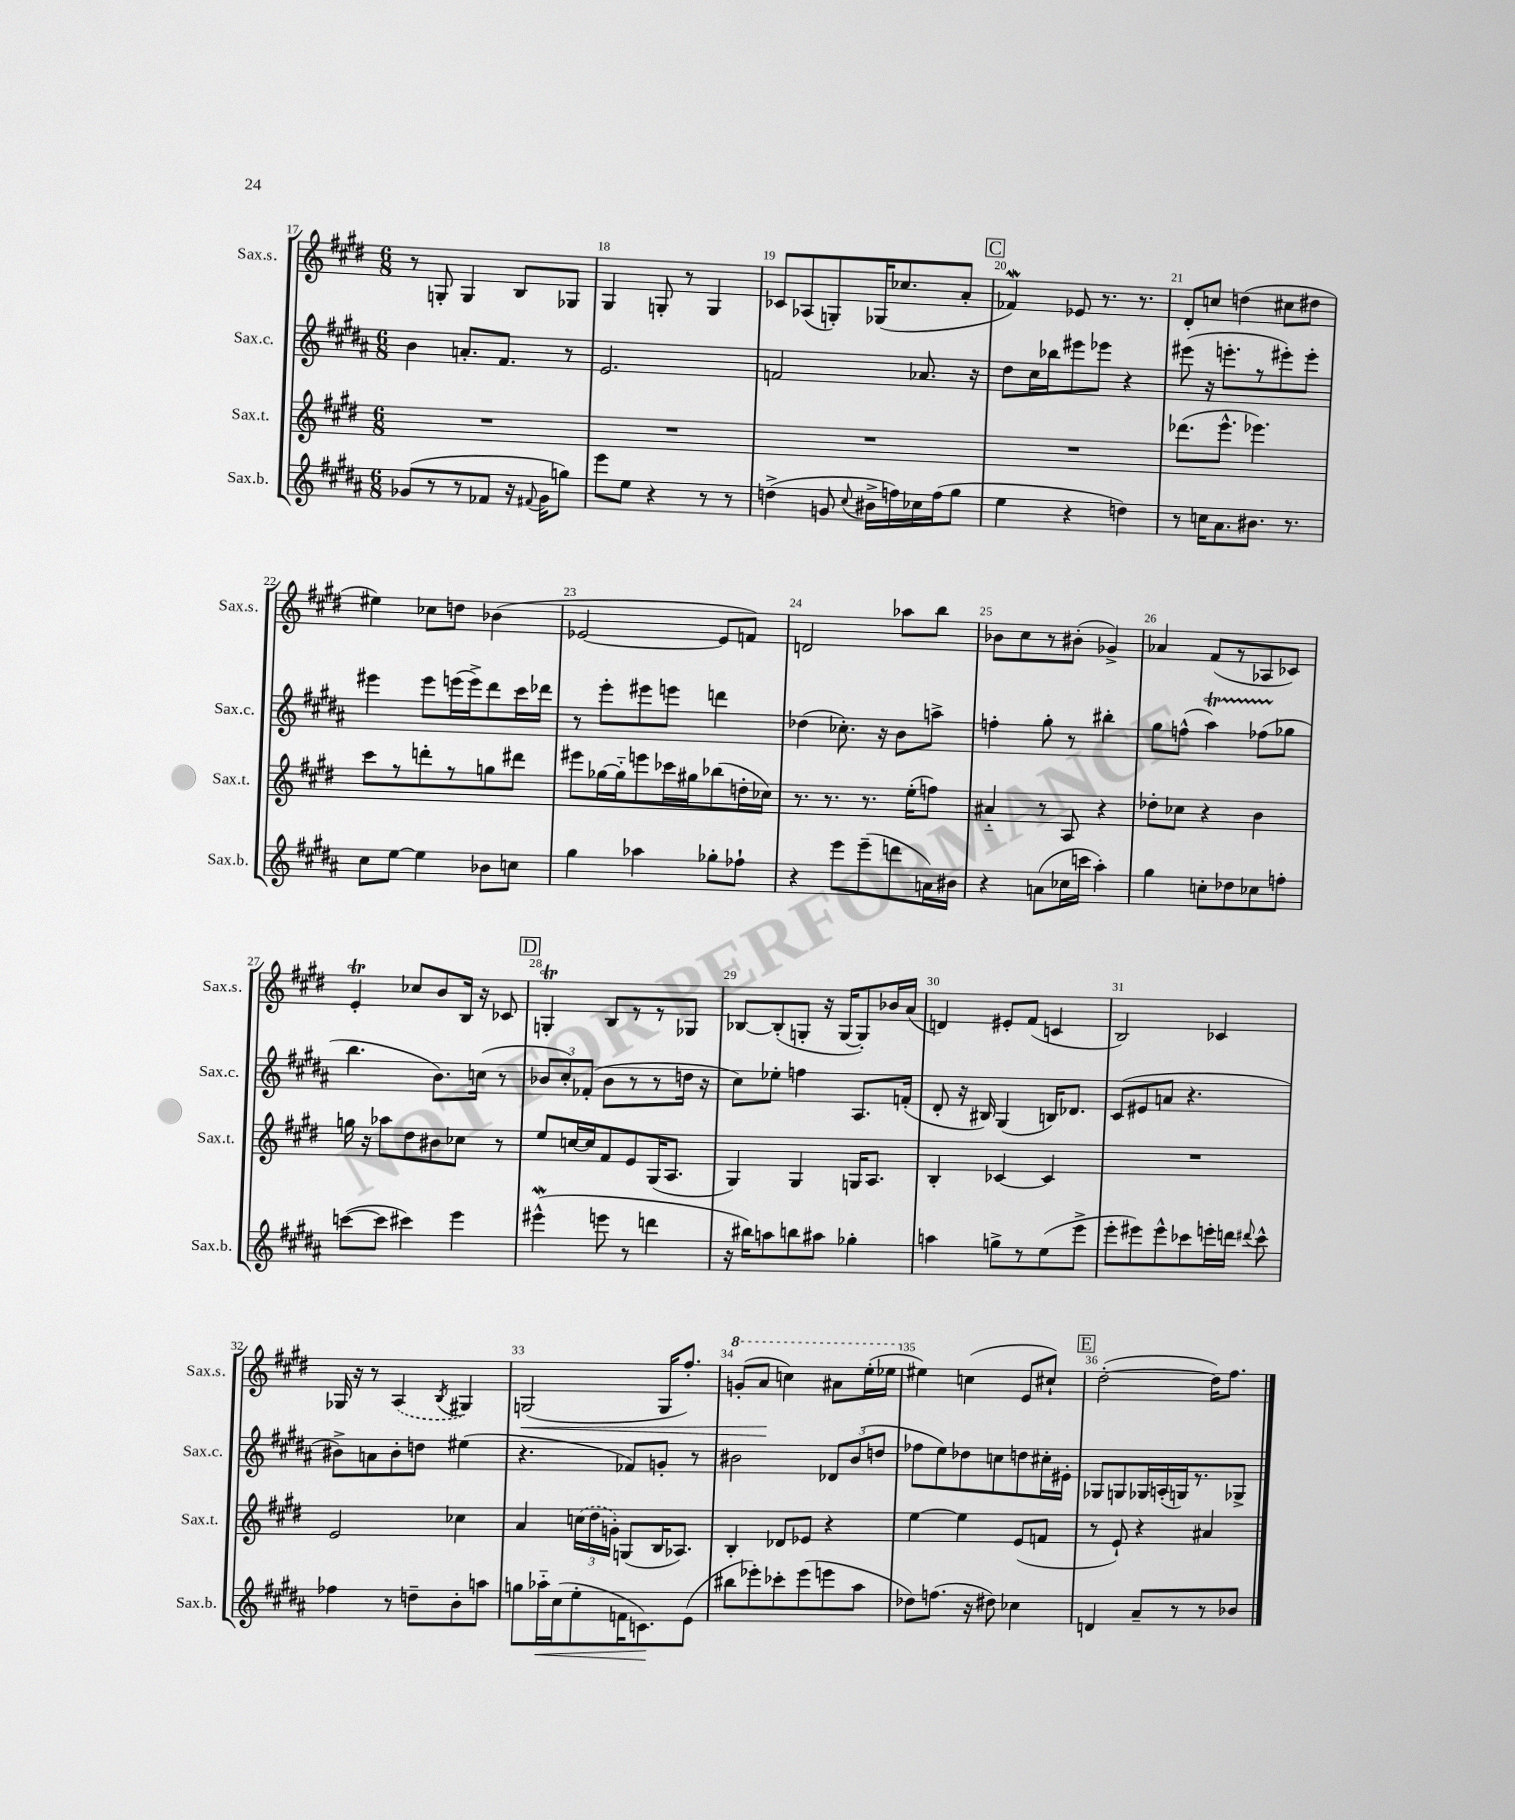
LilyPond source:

<<
\new StaffGroup <<
\new Staff = "s0" \with { instrumentName = "Sax.s." shortInstrumentName = "Sax.s." } {
    \clef treble \key e \major \numericTimeSignature \time 6/8
    \autoBeamOff r8 g8-. g4 b8[ ges8] |
    gis4 g8-. r8 g4 |
    ces'8[ aes8( g8-.) ges16( ces''8. a'8]-. |
    \mark \markup { \box "C" } fes'4\mordent) ees'8 r8. r8. |
    dis'8[-. c''8] d''4( cis''8[ dis''8] |
    eis''4) ces''8[ d''8] bes'4( |
    ees'2~ ees'8[ f'8]) |
    d'2 aes''8[ b''8] |
    bes'8[ cis''8 r8 bis'8]-.( ges'4->) |
    aes'4 fis'8[( r8 aes8 ces'8]) |
    e'4-.\trill ces''8[ b'8 b16] r16 ces'8 |
    \mark \markup { \box "D" } g4-.\trill b8[ r8 r8 ges8] |
    bes8[~ bes8-.( g8]-. r16 g16[~ g8-.) bes'16 a'16]( |
    d'4) eis'8[-. fis'8]( c'4 |
    b2) ces'4 |
    ges16 r16 r8 \once \slurDashed a4( \acciaccatura { b8 } gis4) |
    g2\<( g16[ fis''8.]-.) |
    \ottava #1 g''8[-.( a''8]\! c'''4) ais''8[ e'''16-.( ees'''16] \ottava #0 |
    eis''4) c''4( e'8[ cis''8]-!) |
    \mark \markup { \box "E" } dis''2~-.( dis''16[) fis''8.] \bar "|." |
}
\new Staff = "s1" \with { instrumentName = "Sax.c." shortInstrumentName = "Sax.c." } {
    \clef treble \key b \major \numericTimeSignature \time 6/8
    \autoBeamOff b'4 a'8.[-. fis'8.] r8 |
    e'2. |
    f'2 aes'8. r16 |
    \mark \markup { \box "C" } dis''8[ cis''16 bes''16 eis'''8 ees'''8] r4 |
    eis'''8( r16 e'''8.[-. r8 eis'''8-.) eis'''8]-. |
    eis'''4 eis'''8[ e'''16( e'''16->) dis'''8 cis'''16 des'''16] |
    r8 e'''8[-. eis'''8 e'''8] d'''4 |
    des''4( ces''8.-.) r16 b'8[ a''8]-> |
    f''4-. gis''8-. r8 bis''4-. |
    gis''8[ f''8]-^( ais''4\startTrillSpan) fes''8[( ges''8]\stopTrillSpan |
    b''4. b'8.[) c''16]( r8 |
    \mark \markup { \box "D" } \tuplet 3/2 { bes'8[ cis''8-.) fes'8]-.( } bes'8[ r8 r8 d''16] r16 |
    cis''8[) ees''8]-. f''4 ais8.[ f'16]-.( |
    dis'8-. r16 bis16) gis4( b16[) des'8.] |
    cis'8[( eis'8 a'8] r4. |
    bis'8[->) a'8 bis'8-. d''8] eis''4( |
    r4. fes'8[) g'8]-. r8 |
    bis'2 \tuplet 3/2 { des'8[ bis'8( d''8] } |
    fes''8[ e''8) des''8 c''8 d''8 cis''16-. eis'16]-. |
    \mark \markup { \box "E" } ges8[ g8 ges16 a16-.( g16) r8. ges8]-> \bar "|." |
}
\new Staff = "s2" \with { instrumentName = "Sax.t." shortInstrumentName = "Sax.t." } {
    \clef treble \key e \major \numericTimeSignature \time 6/8
    \autoBeamOff R2. |
    R2. |
    R2. |
    \mark \markup { \box "C" } R2. |
    des'''8.[( e'''8.]-^ ees'''4.) |
    cis'''8[ r8 d'''8-. r8 g''8 dis'''8] |
    eis'''8[ ges''16~ ges''16-_ e'''8 ces'''16 gis''16 bes''8( d''16-. ces''16]) |
    r8. r8. r8. e''16[-.( f''8]) |
    ais'4-_ r8 a8 r4 |
    des''8[-. ces''8] r4 b'4 |
    g''16 r16 aes''8[ dis''8 bis'8 ces''8] r8 |
    \mark \markup { \box "D" } e''8[ c''16~ c''16 fis'8 e'8 gis16( a8.] |
    gis4) gis4 g16[ a8.] |
    b4-. ces'4~ ces'4 |
    R2. |
    e'2 ces''4 |
    a'4 \tuplet 3/2 { \once \slurDashed c''16[( dis''16 g'16]-.) } g8[( b16 aes8.]) |
    b4-. des'8[ ees'8] r4 |
    e''4~ e''4 e'8[( f'8] |
    \mark \markup { \box "E" } r8 e'8-!) r4 ais'4 \bar "|." |
}
\new Staff = "s3" \with { instrumentName = "Sax.b." shortInstrumentName = "Sax.b." } {
    \clef treble \key b \major \numericTimeSignature \time 6/8
    \autoBeamOff ges'8[( r8 r8 fes'8] r16 \appoggiatura { fis'8 } ges'16[ g''8]) |
    e'''8[ e''8] r4 r8 r8 |
    d''4->( g'8 \appoggiatura { cis''8 } bis'16[-> f''16) ces''16 f''16( gis''8] |
    \mark \markup { \box "C" } e''4 r4 d''4) |
    r8 c''16[ ais'8. bis'8.] r8. |
    cis''8[ e''8]~ e''4 bes'8[ c''8] |
    gis''4 aes''4 ges''8[-. fes''8]-! |
    r4 e'''8[ e'''8--( d'''8 a'16) bis'16] |
    r4 a'8[( ces''16 c'''16] ais''4-.) |
    gis''4 c''8[-. des''8 ces''8 f''8]-. |
    c'''8[~( c'''8] cis'''4) e'''4 |
    \mark \markup { \box "D" } eis'''4-^\mordent( e'''8 r8 d'''4 |
    r16 bis''16[) a''8 b''8 ais''8] ges''4-. |
    a''4 g''8[-> r8 e''8( e'''8]-> |
    e'''8[-. eis'''8) eis'''8-^ ces'''8 e'''16-. d'''16] \appoggiatura { dis'''8 } ces'''8-^ |
    fes''4 r8 d''8[-- b'8-. a''8] |
    g''8[ aes''16-_\< cis''16( e''8-. f'16 c'8.\!) e'8]( |
    bis''8[ ees'''8-.) ces'''8-. ees'''8( e'''8 ais''8] |
    des''8[) f''8.]( r16 dis''8) ces''4 |
    \mark \markup { \box "E" } d'4 ais'8[-- r8 r8 bes'8] \bar "|." |
}
>>
>>
\layout { \context { \Score currentBarNumber = #17 \override BarNumber.break-visibility = ##(#f #t #t) barNumberVisibility = #all-bar-numbers-visible } }
